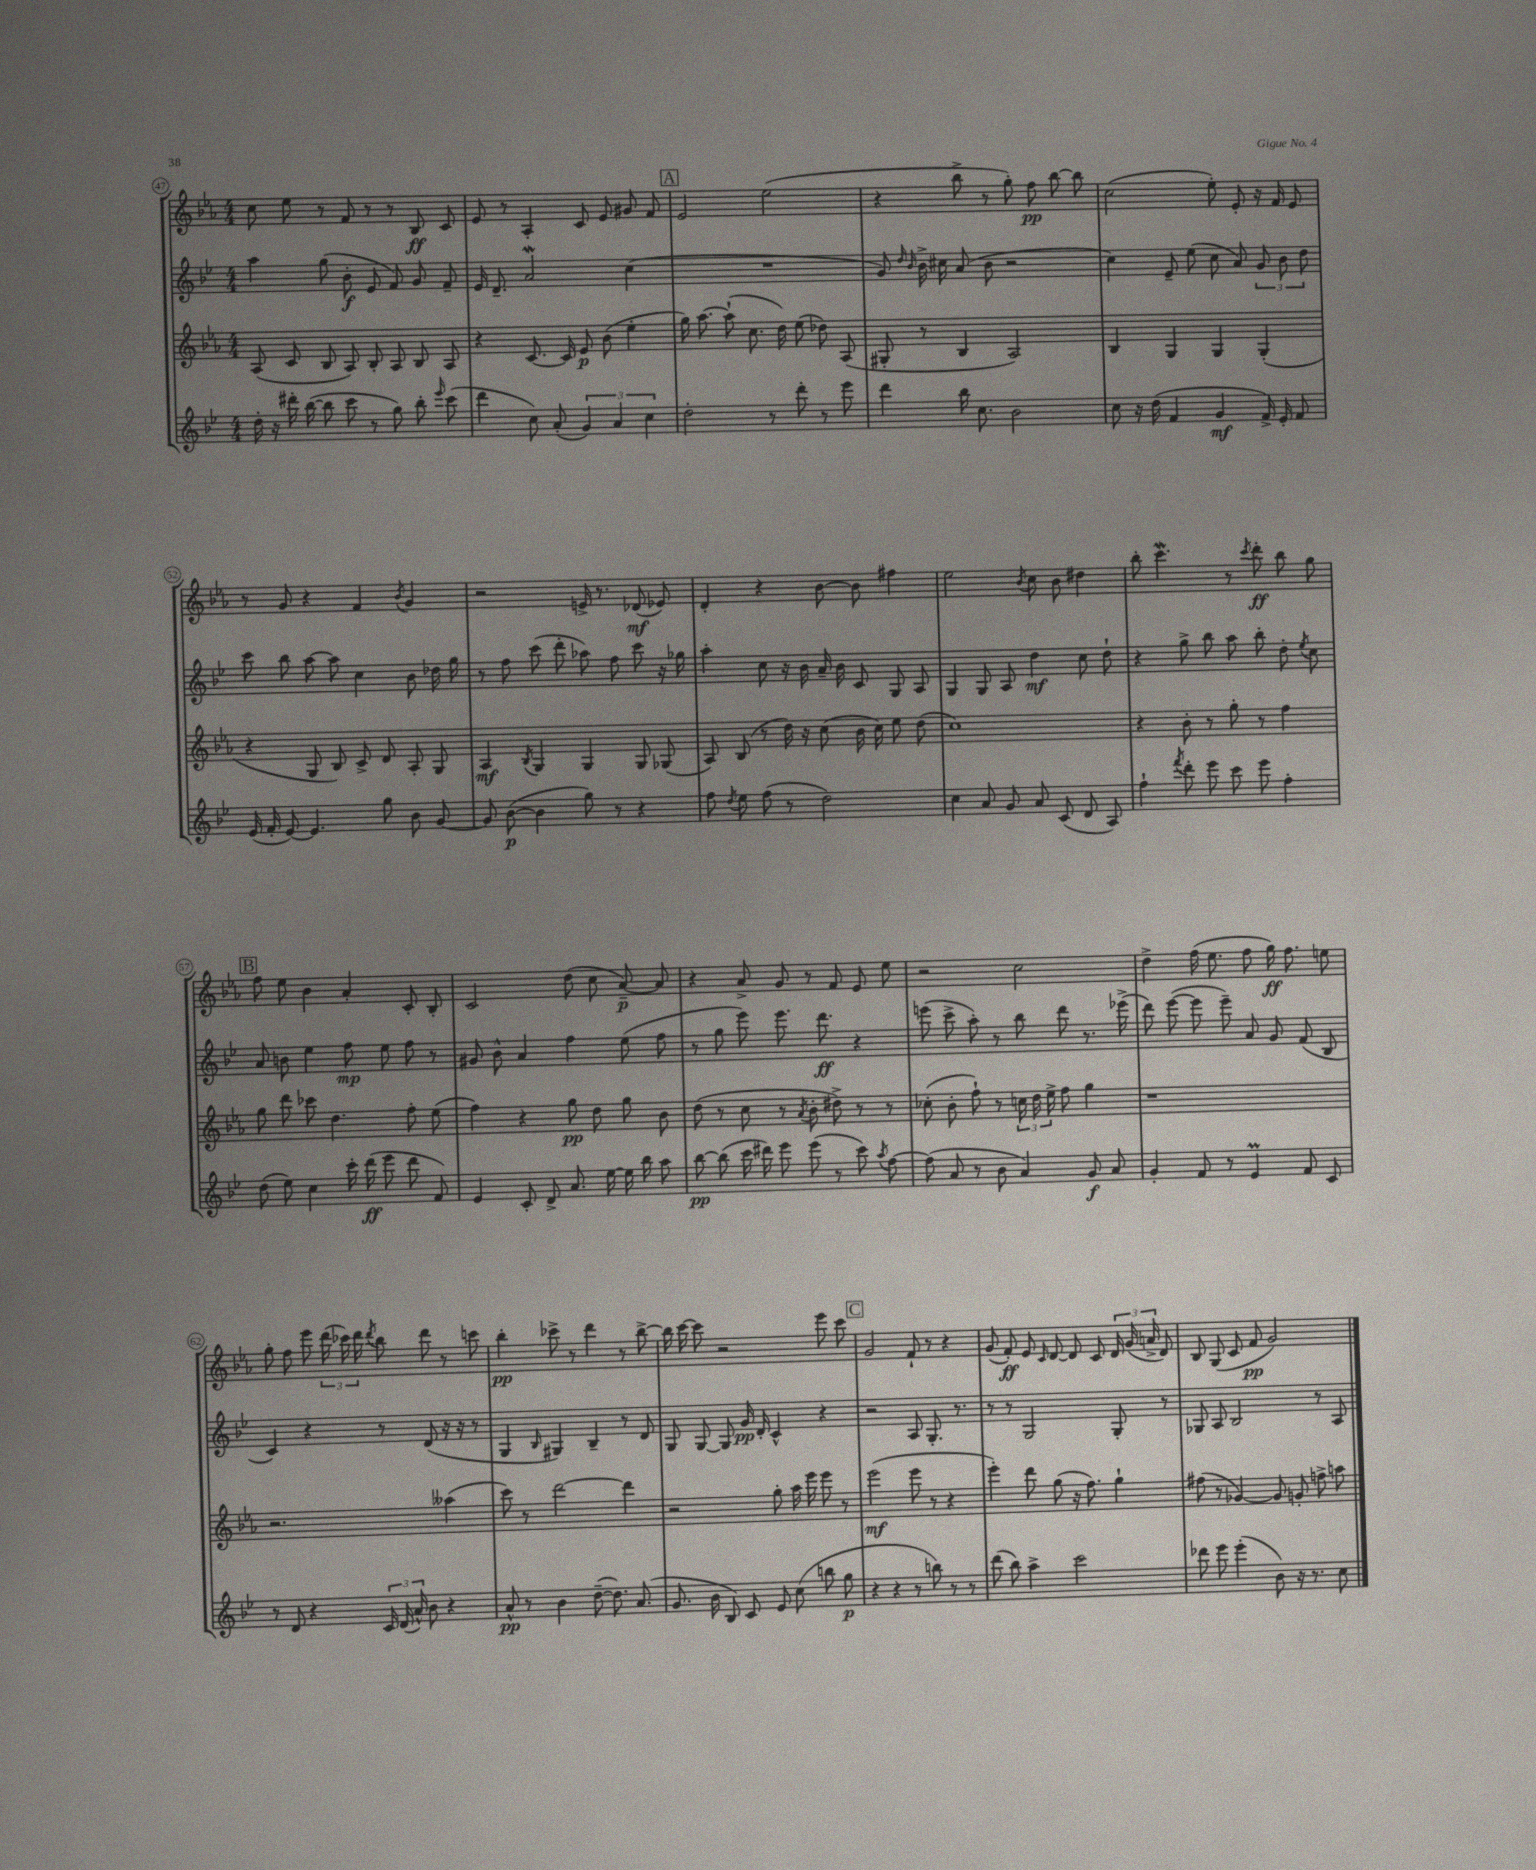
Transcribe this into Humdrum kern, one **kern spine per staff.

**kern	**kern	**kern	**kern
*staff4	*staff3	*staff2	*staff1
*clefG2	*clefG2	*clefG2	*clefG2
*k[b-e-]	*k[b-e-a-]	*k[b-e-]	*k[b-e-a-]
*M4/4	*M4/4	*M4/4	*M4/4
16dd'	(8A-	4aa	8cc
16r	.	.	.
16ddd#'	8c	.	8ee-
([16bb-	.	.	.
8bb-]	8B-	(8gg	8r
8ccc	8A-)	8b-'	8f
8r	8B-'	8e-	8r
8gg)	8A-	8f)	8r
8bb-'	8B-	8g	8B-
16qqeee-	.	.	.
(8ccc	8A-	8f~	8c
=	=	=	=
4ddd	4r	16e-	8e-
.	.	8.d~	.
.	.	.	8r
8cc)	[8.c	2a	4A-'
(8a'	.	.	.
.	16c]	.	.
6g)	8e-	.	8c
.	(8b-	.	8e-
6a	.	.	.
.	4ee-'	(4cc	8g#
6cc	.	.	.
.	.	.	8f
=	=	=	=
2dd'	16gg)	1r	2e-
.	[8.aa-	.	.
.	(8aa-`]	.	.
.	8.cc	.	.
8r	.	.	(2ee-
.	16dd)	.	.
8ddd'	(8ee-	.	.
8r	8dd-)	.	.
8eee-	(8A-	.	.
=	=	=	=
4ddd	8G#'	8g)	4r
.	.	16qqdd	.
.	.	16qqb-	.
.	8r	16b-^	.
.	.	16cc#	.
16bb-	4B-	(8a	8bb-^
8.cc	.	.	.
.	.	8b-	8r
2b-	2A-)	2r	8gg')
.	.	.	8ff
.	.	.	[8bb-
.	.	.	8bb-]
=	=	=	=
8cc	4B-	4cc)	(2cc
16r	.	.	.
(16dd	.	.	.
4f	4G	8e-~	.
.	.	(8ee-	.
4g	4G	8cc	8ee-')
.	.	8a)	8e-'
16f^)	(4G'	12g	16r
16e-'	.	.	16f
.	.	12b-	.
8f	.	.	8e-
.	.	12dd	.
=	=	=	=
(16e-	4r	8ccc	8r
16f'	.	.	.
[8e-)	.	8bb-	8g
4.e-]	8G	[8aa	4r
.	8B-)	8aa]	.
.	8c^	4cc	4f
8gg	8d	.	.
.	.	.	8qb-
8b-	8A-'	8b-	4g
[8g	8G	16dd-	.
.	.	16gg	.
=	=	=	=
8g]	4A-	8r	2r
([8b-	.	8ff	.
.	8qB-	.	.
4b-]	4G	(8ccc	.
.	.	8ddd'	.
8gg)	4G	8aa-)	16e^
.	.	.	8.r
8r	.	8ff	.
4r	8G	8ccc	(8d-
.	(8G-	16r	8e-)
.	.	16gg-	.
=	=	=	=
8ff	8A-)	4aa'	4d'
8qdd	.	.	.
8ee-	(8B-	.	.
(8ff	8r	8cc	4r
8r	16dd)	16r	.
.	16r	16b-	.
2dd)	(8cc	16a~	[8b-
.	.	16b-	.
.	16b-	8c	8b-]
.	16cc)	.	.
.	8ee-	8G	4ff#
.	(8dd	8A	.
=	=	=	=
4cc	1cc)	4G	2ee-
8a	.	8G	.
8g	.	8A	.
.	.	.	8qb-
8a	.	4dd	8cc
(8c	.	.	8b-
8d	.	8cc	4dd#
8A)	.	8dd`	.
=	=	=	=
4ff`	4r	4r	8bb-'
.	.	.	4.ccc
8qfff	.	.	.
8ddd'	8b-'	8gg^	.
8eee-	8r	8bb-	.
8ccc	8gg'	8aa	8r
.	.	.	8qccc
8eee-	8r	8bb-'	8ddd'
4ff'	4ff	8dd'	8bb-
.	.	8qee-	.
.	.	8cc	8gg
=	=	=	=
(8dd	8gg	8a	8ff
8ee-)	8ddd	8b	8ee-
4cc	8ccc-	4ee-	4b-
.	4.dd	.	.
16ccc'	.	8ff	4a-'
(16ddd	.	.	.
8eee-	.	8ee-	.
8ddd	8ff'	8ff	8c'
8f)	(8ee-	8r	8B-'
=	=	=	=
4e-	4ff)	8g#	2c
.	.	8b-^^	.
8c'	4r	4a	.
8d^	.	.	.
8.a	8gg	4ff	(8dd
.	8dd	.	8cc
[16ee-	.	.	.
16ee-]	8gg	(8ee-	[8a-~)
16bb-	.	.	.
8aa	8b-	8ff	8a-]
=	=	=	=
[8bb-	(8dd	8r	4r
(8bb-]	8r	8gg	.
16ccc	8cc	8eee-)	8a-^
16ddd#)	.	.	.
8eee-	8r	8.eee-	8g
.	8qa-	.	.
(8eee-	8b-'	.	8r
.	.	8.ddd	.
8r	8dd#^)	.	8f
8ccc)	8r	4r	8e-
8qaa	.	.	.
[8ff	8r	.	8ee-
=	=	=	=
(8ff]	(8cc-'	(8eee	2r
8a	8b-'	8ccc^	.
8r	8ff`)	8aa')	.
8b-	8r	8r	.
4a)	24cc	8bb-	2cc
.	24dd	.	.
.	24ee-^	.	.
.	8ff	8ddd	.
8g	4gg	8.r	.
8a	.	.	.
.	.	(16eee-^	.
=	=	=	=
4g'	1r	8ddd)	4dd^
.	.	([8eee-	.
8f	.	8eee-]	(16ff
.	.	.	8.ee-
8r	.	8eee-~)	.
4e-	.	8a	8ff
.	.	8g	16gg)
.	.	.	8.ff
8f	.	(8f	.
8c	.	8B-	8ee
=	=	=	=
8r	2.r	4c)	8gg'
8d	.	.	8ff
4r	.	4r	8eee-
.	.	.	(24ddd
.	.	.	24ccc-)
.	.	.	24ddd
.	.	.	8qddd
24c	.	8r	8bb-
(24d	.	.	.
24a^^)	.	.	.
8b-	.	(8d	8ddd
4r	(4aa--	16r	8r
.	.	16r	.
.	.	8r	8ccc
=	=	=	=
8a^^	8ccc)	4G	4bb-'
8r	8r	.	.
.	.	16qqB-	.
4b-	[2ddd	4G#)	8ccc-^
.	.	.	8r
([8dd~	.	4B-~	4ddd
8.dd])	.	.	.
.	4ddd]	8r	8r
(8.a	.	.	.
.	.	8d	[8bb-^
=	=	=	=
8.g	2r	8G	16bb-]
.	.	.	[16ccc
.	.	[8G	8ccc]
16b-	.	.	.
8B-)	.	8G]	2r
8c	.	16g	.
.	.	16d'	.
8e-	8gg'	4c^^	.
(8cc	16aa-	.	.
.	16eee-	.	.
8bb	8eee-	4r	8eee-
8gg	8r	.	8ccc
=	=	=	=
4r	(2eee-	2r	2g
4r	.	.	.
8r	8eee-	8A	8f`
8bb)	8r	8.G'	8r
8r	4r	.	4r
.	.	8.r	.
8r	.	.	.
=	=	=	=
(8ddd	4eee-')	8r	(8g
8bb-)	.	8r	8f')
4aa^	8ddd	2G	8e-
.	.	.	16qqc
.	(8gg	.	[8d
2ccc	16r	.	8d]
.	8.ff)	.	.
.	.	.	8c
.	4gg`	8G'	24d
.	.	.	(24g
.	.	.	24a^
.	.	8r	8d)
=	=	=	=
8ddd-	(8ff#	8G-	8B-
8eee-	8r	8A	(8G
(4eee-'	[4g-)	2B-	8c
.	.	.	8f
8b-)	8g-]	.	2g)
16r	8g'	.	.
8.r	.	.	.
.	8ff^	8r	.
8cc	8aa	8A	.
==	==	==	==
*-	*-	*-	*-
